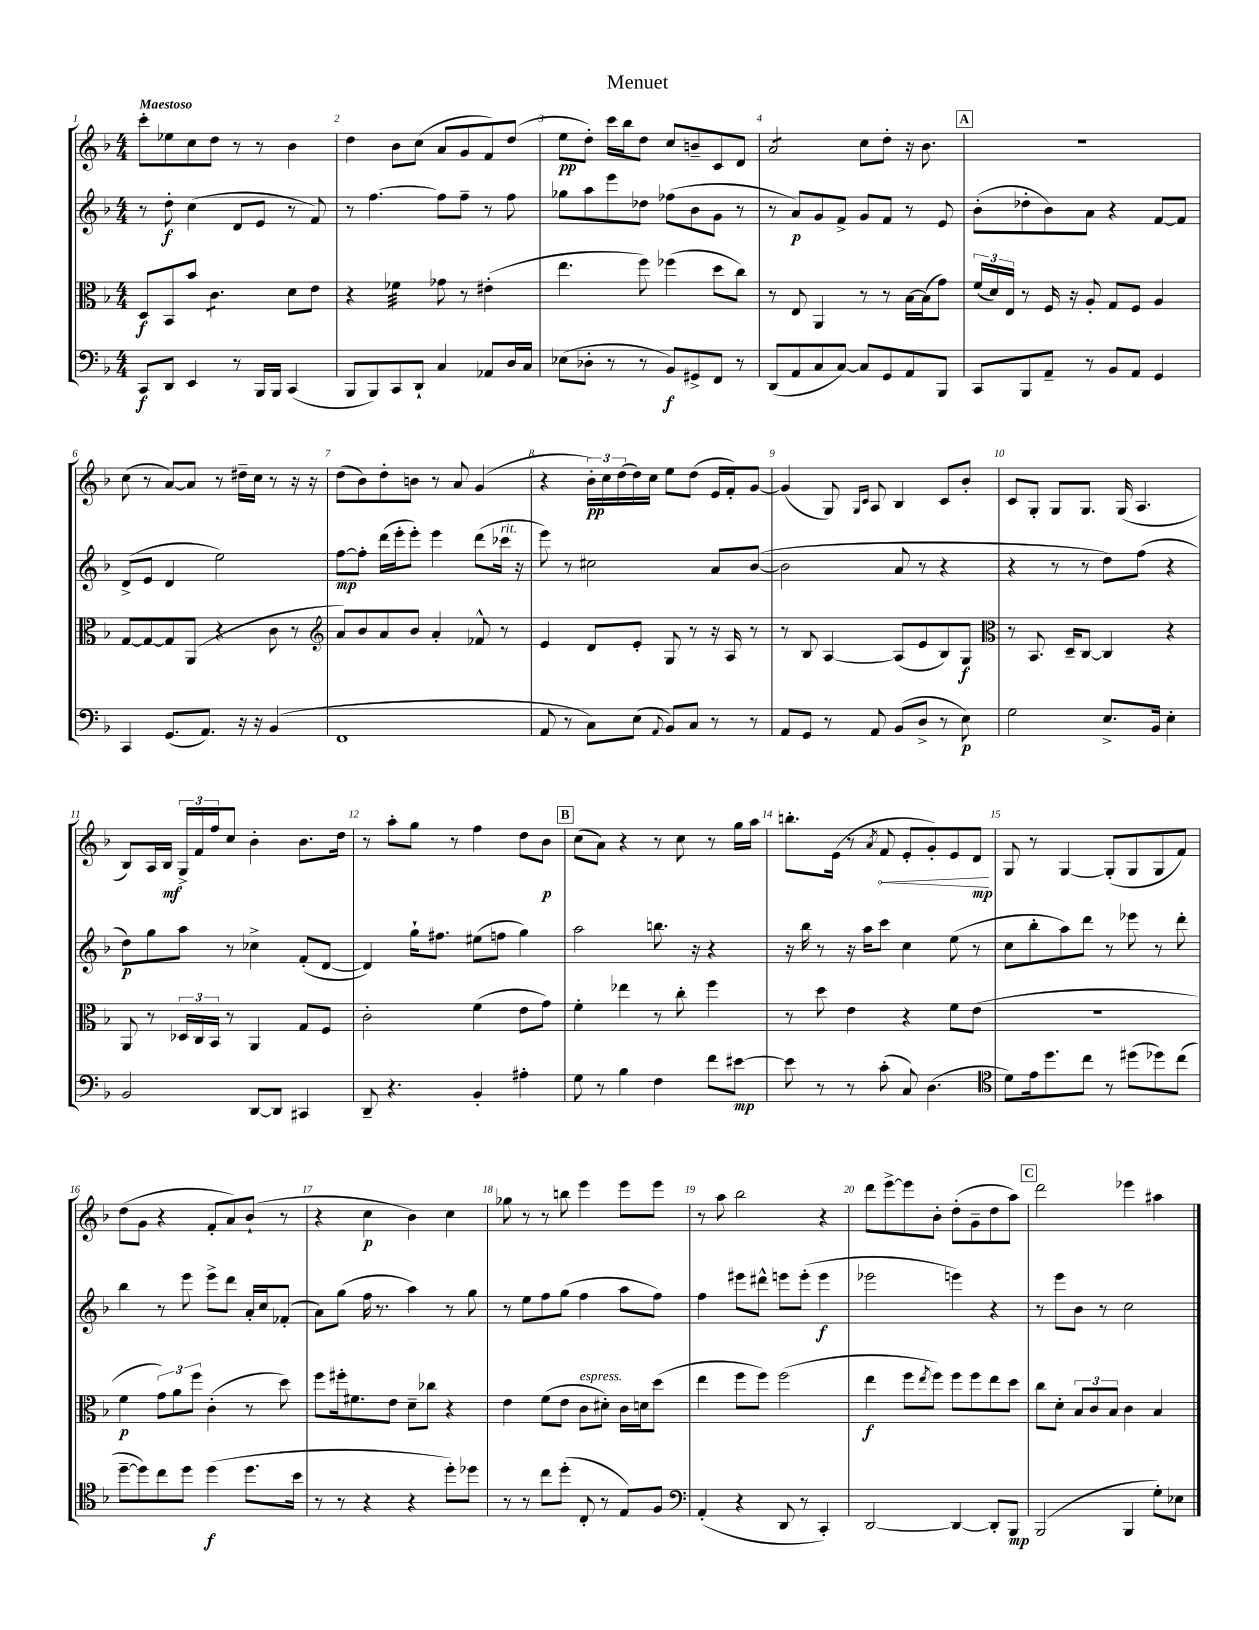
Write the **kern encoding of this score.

**kern	**kern	**kern	**kern
*staff4	*staff3	*staff2	*staff1
*clefF4	*clefC3	*clefG2	*clefG2
*k[b-]	*k[b-]	*k[b-]	*k[b-]
*M4/4	*M4/4	*M4/4	*M4/4
8CC	8D	8r	8ccc'
8DD	8BB-	8dd'	8ee-
4EE	8b-	(4cc	8cc
.	4.c	.	8dd
8r	.	8d	8r
16BBB-	.	8e	8r
16BBB-	.	.	.
(4CC	8d	8r	4b-
.	8e	8f)	.
=	=	=	=
8BBB-	4r	8r	4dd
8BBB-)	.	[4.ff	.
8CC	4f-	.	8b-
8DD`	.	.	(8cc
4C	8g-	8ff]	8a
.	8r	8ff~	8g
8AA-	(4e#'	8r	8f)
16D	.	8ff	(8dd
16C	.	.	.
=	=	=	=
(8E-	4.ee	8gg-	8ee
8D-'	.	8aa	8dd')
8r	.	8eee	16ccc
.	.	.	16bb-
8r	8ff)	8dd-	8dd
8BB-)	(4ff-	(8ff-	8cc
8GG#^	.	8b-	8b~
8FF	8dd	8g	8c
8r	8cc)	8r	8d
=	=	=	=
(8DD	8r	8r	2a
8AA	8E	8a)	.
8C	4AA	8g	.
[8C)	.	8f^	.
8C]	8r	8g	8cc
8GG	8r	8f	8dd'
8AA	[16B-	8r	16r
.	(16B-]	.	8.b-
8BBB-	8g)	8e	.
=	=	=	=
8CC	(24f	(8b-'	1r
.	24d)	.	.
.	24E	.	.
8BBB-	8r	8dd-'	.
8AA~	16F	8b-)	.
.	16r	.	.
8r	8A'	8a	.
8BB-	8G	4r	.
8AA	8F	.	.
4GG	4A	[8f	.
.	.	8f]	.
=	=	=	=
4CC	[8G	(8d^	(8cc
.	8G_	8e	8r
(8.GG	8G]	4d	[8a)
.	(8AA	.	8a]
8.AA)	.	.	.
.	4r	2ee)	8r
16r	.	.	16dd#~
16r	.	.	16cc
(4BB-	8c	.	8r
.	8r	.	16r
.	.	.	16r
=	=	=	=
*	*clefG2	*	*
1FF	8a)	[8ff	(8dd
.	8b-	8ff']	8b-)
.	8a	(16ddd	8dd'
.	.	16eee'	.
.	8b-	8eee')	8b
.	4a'	4eee	8r
.	.	.	8a
.	8f-^^	(8ddd	(4g
.	8r	16ccc-	.
.	.	16r	.
=	=	=	=
8AA	4e	8eee)	4r
8r	.	8r	.
8C)	8d	2cc#	24b-')
.	.	.	24cc
.	.	.	(24dd
(8E	8e'	.	16dd)
.	.	.	16cc
8qqAA	.	.	.
8BB-)	8G	.	8ee
8C	8r	.	(8dd
8r	16r	8a	16e
.	16A	.	16f')
8r	8r	([8b-	[8g
=	=	=	=
8AA	8r	2b-]	(4g]
8GG	8B-	.	.
8r	[4A	.	8G)
.	.	.	16qqG
.	.	.	16qqc
8AA	.	.	8A
(8BB-	(8A]	8a	4B-
8D^	8e	8r	.
8r	8B-)	4r	8c
8E)	8G	.	8b-'
=	=	=	=
*	*clefC3	*	*
2G	8r	4r	8c
.	8.BB-	.	8G'
.	.	8r	8G
.	16D~	.	.
.	[8C	8r	8.G
8.E^	4C]	8dd)	.
.	.	.	(16G
.	.	(8ff	4.A
16BB-	.	.	.
4E'	4r	4r	.
=	=	=	=
2BB-	8AA	8dd)	8B-)
.	8r	8gg	16A
.	.	.	16B-
.	24D-	8aa	24G^
.	24C	.	24f
.	24BB-	.	24ff
.	8r	8r	8cc
[8DD	4AA	4cc-^	4b-'
8DD]	.	.	.
4CC#	8G	(8f'	8.b-
.	8F	[8d	.
.	.	.	16dd
=	=	=	=
8DD~	2c'	4d])	8r
4.r	.	.	8aa'
.	.	16gg`	8gg
.	.	8.ff#	.
.	.	.	8r
4BB-'	(4f	(8ee#	4ff
.	.	8ff	.
4A#'	8e	4gg)	8dd
.	8g)	.	8b-
=	=	=	=
8G	4f'	2aa	(8cc
8r	.	.	8a)
4B-	4ee-	.	4r
4F	8r	8.bb	8r
.	8cc'	.	8cc
.	.	16r	.
8f	4ff	4r	8r
[8e#	.	.	16gg
.	.	.	16aa
=	=	=	=
8e#]	8r	16r	8.bb'
.	.	16bb-	.
8r	8dd	8r	.
.	.	.	(16e
8r	4e	16r	8r
.	.	16aa	.
.	.	.	8qa
(8c'	.	8ccc	8f
8C)	4r	4cc	8e'
(4.D	.	.	8g')
.	8f	(8ee	8e
.	(8e	8r	8d
=	=	=	=
*clefC4	*	*	*
8d)	1r	8cc	8G
16e	.	8bb-'	8r
8.dd	.	.	.
.	.	8aa)	[4G
8cc	.	8ddd	.
8r	.	8r	(8G']
(8dd#	.	8eee-	8G
8dd-)	.	8r	8G
(8cc	.	8ddd'	8f)
=	=	=	=
[8dd~	4f	4bb-	(8dd
8dd])	.	.	8g
8cc	12g)	8r	4r
.	12a	.	.
8dd	.	8eee	.
.	12ff	.	.
(4dd	(4c'	8eee^	8f'
.	.	8ddd	8a)
8.dd	8r	16a'	(8b-`
.	.	16cc	.
.	8dd)	(8f-'	8r
16b-	.	.	.
=	=	=	=
8r	8ff	8a)	4r
8r	16ff#'	(8gg	.
.	8.f#	.	.
4r	.	16ff	4cc
.	.	8.r	.
.	8e	.	.
4r	8d~	4aa)	4b-)
.	8cc-	.	.
8dd')	4r	8r	4cc
8dd-	.	8gg	.
=	=	=	=
8r	4e	8r	8gg-
8r	.	8ee	8r
8cc	(8f	8ff	8r
(8dd'	8e	(8gg	8bb
8C'	8c	4ff	4eee
8r	8d#')	.	.
8E)	16c	8aa	8eee
.	16d	.	.
8F	(8dd	8ff)	8eee
=	=	=	=
*clefF4	*	*	*
(4AA'	4ee	4ff	8r
.	.	.	8aa
4r	8ff	8eee#	2bb-
.	8ff)	8ddd#^^	.
8DD	(2ff	8eee	.
8r	.	(8eee'	.
4CC')	.	4eee	4r
=	=	=	=
[2DD	4ee	2eee-	8ddd
.	.	.	[8eee^
.	8ff	.	8eee]
.	8qee	.	.
.	8ff)	.	8b-'
4DD_	8ff	4eee)	(8dd'
.	8ff	.	8g~
8DD']	8ee	4r	8dd
8BBB-	8dd	.	8aa)
=	=	=	=
(2BBB-	8cc	8r	2ddd
.	8d'	8eee	.
.	12B-	8b-	.
.	12c	.	.
.	.	8r	.
.	12B-	.	.
4BBB-	4c	2cc	4eee-
8G')	4B-	.	4aa#
8E-	.	.	.
==	==	==	==
*-	*-	*-	*-
